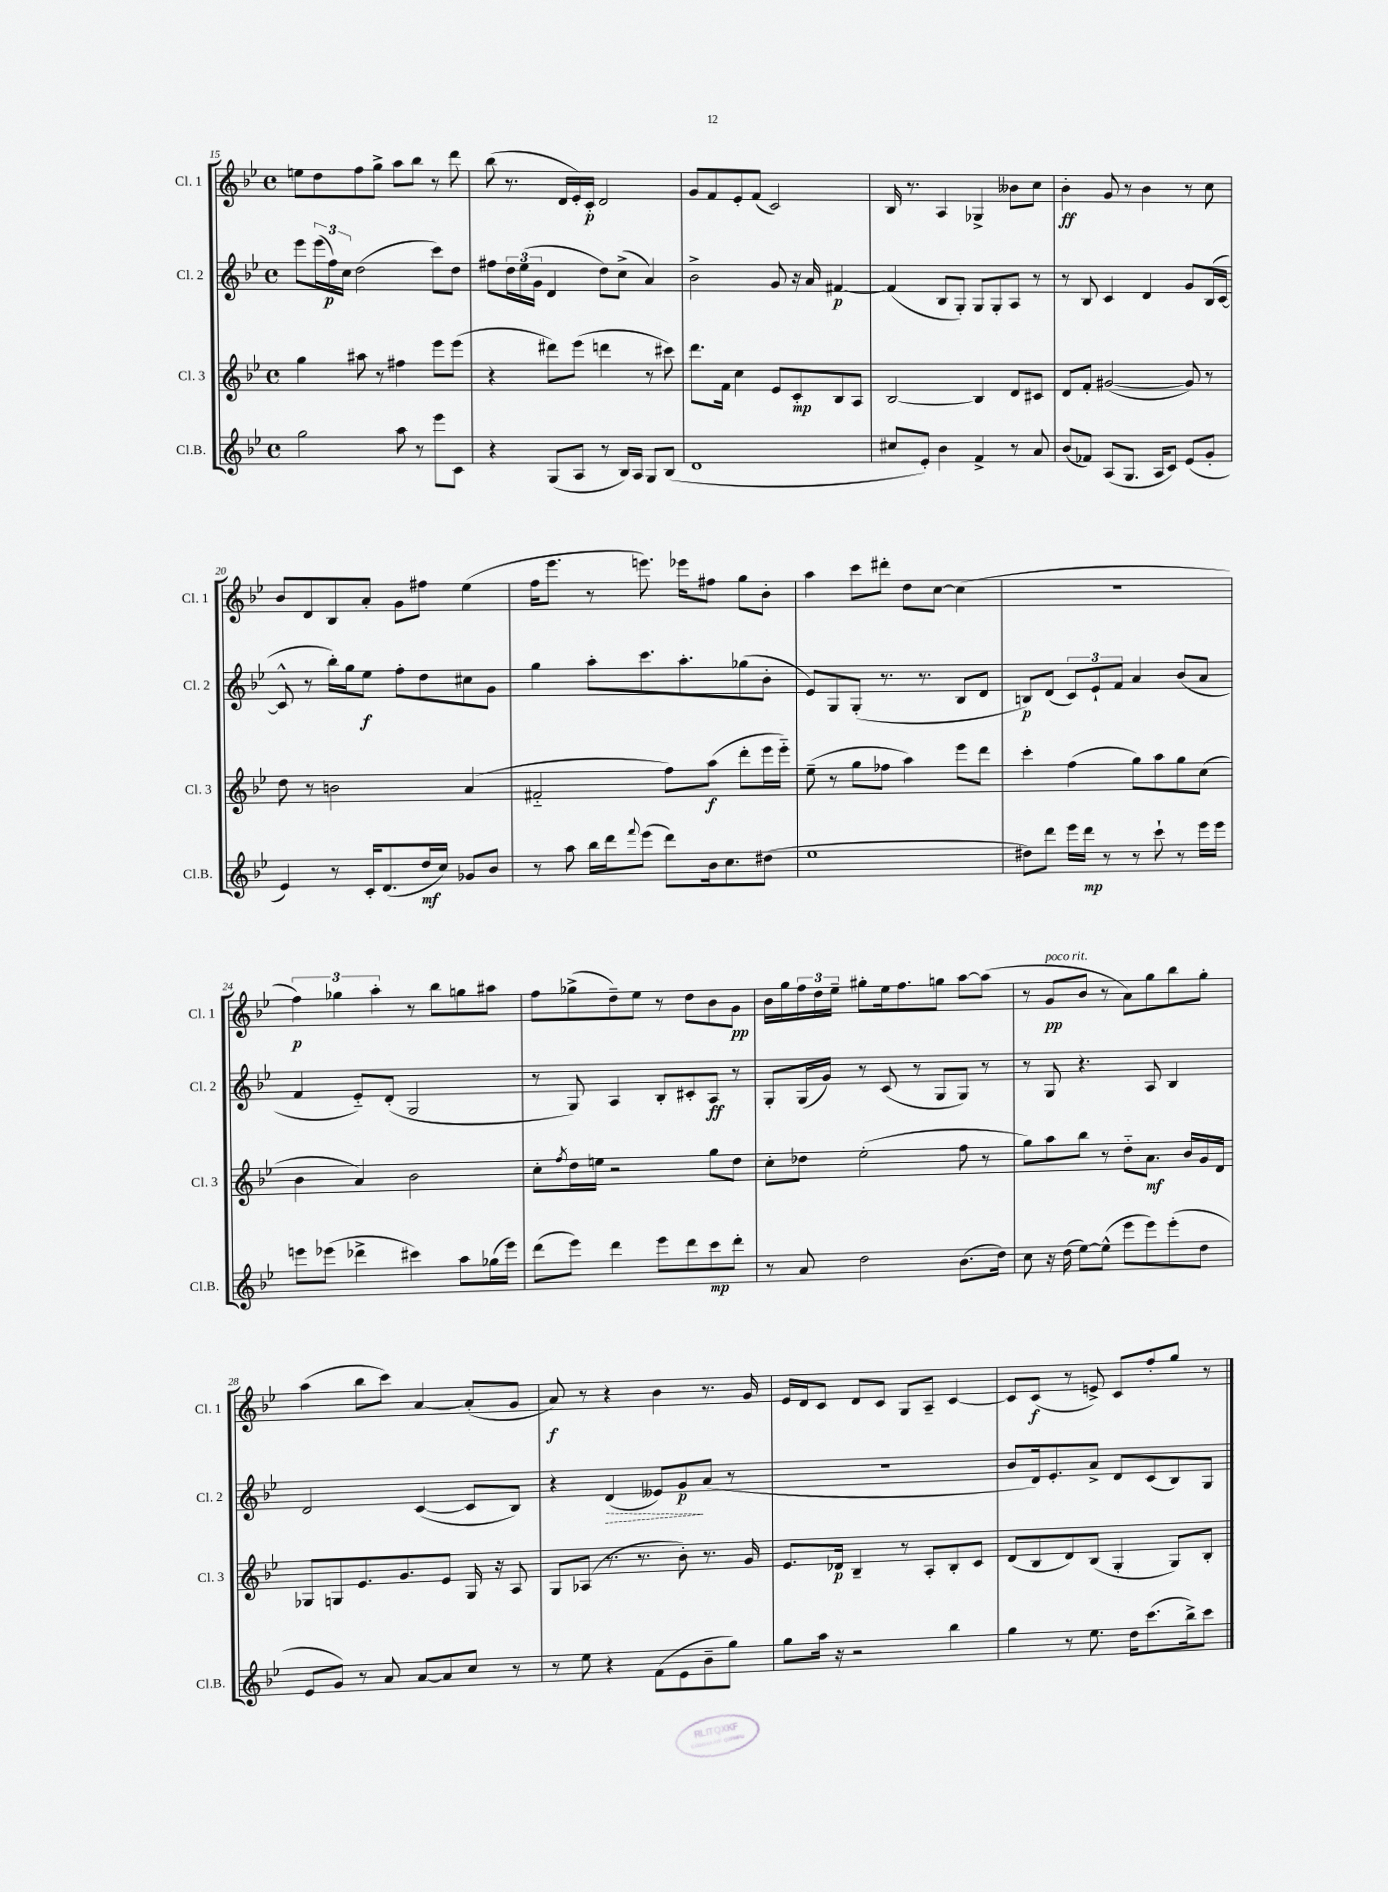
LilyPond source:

<<
\new StaffGroup <<
\new Staff = "s0" \with { instrumentName = "Cl. 1" shortInstrumentName = "Cl. 1" } {
    \clef treble \key bes \major \defaultTimeSignature \time 4/4
    e''8 d''8 f''8 g''8-> a''8 bes''8 r8 d'''8 |
    bes''8( r8. d'16 ees'16-.) c'16-.\p d'2 |
    g'8 f'8 ees'8-. f'8( c'2) |
    bes16 r8. a4 ges4-> beses'8 c''8 |
    bes'4-.\ff g'8 r8 bes'4 r8 c''8 |
    bes'8 d'8 bes8 a'8-. g'8 fis''8 ees''4( |
    f''16 ees'''8. r8 e'''8.) ees'''16 fis''8 g''8 bes'8-. |
    a''4 c'''8 dis'''8-. d''8 c''8~ c''4( |
    R1 |
    \tuplet 3/2 { f''4\p) ges''4 a''4-. } r8 bes''8 g''8 ais''8 |
    f''8 ges''8->( d''8--) ees''8 r8 d''8 bes'8 g'8\pp |
    bes'16 g''16 \tuplet 3/2 { f''16 d''16 ees''16-- } gis''8-. ees''16 f''8. g''8 a''8~ a''8( |
    r8 g'8\pp^\markup { \italic "poco rit." } bes'8 r8 a'8) g''8 bes''8 g''8-. |
    a''4( bes''8 c'''8) a'4~ a'8-.( g'8 |
    a'8\f) r8 r4 bes'4 r8. g'16 |
    ees'16 d'16 c'8 d'8 c'8 g8 a8-- c'4~ |
    c'8 c'8\f( r8 e'8->) c'8 f''8-. g''8 r8 \bar "|." |
}
\new Staff = "s1" \with { instrumentName = "Cl. 2" shortInstrumentName = "Cl. 2" } {
    \clef treble \key bes \major \defaultTimeSignature \time 4/4
    ees'''8 \tuplet 3/2 { ees'''16( f''16\p) c''16 } d''2( c'''8) d''8 |
    fis''8 \tuplet 3/2 { d''16 ees''16( g'16 } d'4 d''8) c''8->( a'4) |
    bes'2-> g'8 r16 a'16 fis'4~\p |
    fis'4( bes8 g8-.) g8 g8-. a8 r8 |
    r8 bes8 c'4 d'4 g'8 bes16( c'16~ |
    c'8-^ r8 bes''16-.) g''16 ees''8\f f''8-. d''8 cis''8 g'8 |
    g''4 a''8-. c'''8. a''8.-. ges''8( bes'8-. |
    ees'8) g8 g8-.( r8. r8. bes8 d'8 |
    b8\p) d'8( \tuplet 3/2 { c'8) ees'8-! f'8 } a'4 bes'8( a'8 |
    f'4 ees'8-_) d'8-.( g2 |
    r8 g8) a4 bes8-. cis'8-. a8\ff r8 |
    g8-. g16( g'16) r8 c'8( r8 g8 g8) r8 |
    r8 g8 r4. a8 bes4 |
    d'2 c'4~( c'8 bes8) |
    r4 \once \override Hairpin.style = #'dashed-line d'4\>( eeses'8) g'8\p\! a'8( r8 |
    r1 |
    bes'8 d'16) ees'8.-. a'8-> d'8 c'8( bes8) g8 \bar "|." |
}
\new Staff = "s2" \with { instrumentName = "Cl. 3" shortInstrumentName = "Cl. 3" } {
    \clef treble \key bes \major \defaultTimeSignature \time 4/4
    g''4 ais''8 r8 fis''4 ees'''8 ees'''8( |
    r4 dis'''8) ees'''8( d'''4 r8 cis'''8) |
    d'''8. f'16 c''4 ees'8 c'8-.\mp bes8 a8 |
    bes2~ bes4 d'8 cis'8 |
    d'8 f'8-. gis'2~( gis'8) r8 |
    d''8 r8 b'2 a'4( |
    fis'2-_ f''8) a''8\f( d'''8-. ees'''16 ees'''16-_) |
    ees''8--( r8 g''8 fes''8 a''4) ees'''8 d'''8 |
    c'''4-. f''4( g''8) a''8 g''8 c''8( |
    bes'4 a'4) bes'2 |
    c''8-. \acciaccatura { f''8 } d''16 e''16 r2 g''8 d''8 |
    c''8-. des''8 ees''2-.( f''8 r8 |
    g''8) a''8 bes''8 r8 d''8-_ a'8.\mf bes'16 g'16 d'16 |
    ges8 g8 ees'8. g'8. ees'8 g16 r16 a8 |
    g8 aes8( r8. r8. bes'8-.) r8. g'16 |
    ees'8. des'16\p bes4-- r8 a8-. bes8-. c'8 |
    d'8( bes8 d'8) bes8( g4-. g8) bes8-. \bar "|." |
}
\new Staff = "s3" \with { instrumentName = "Cl.B." shortInstrumentName = "Cl.B." } {
    \clef treble \key bes \major \defaultTimeSignature \time 4/4
    g''2 a''8 r8 ees'''8 c'8 |
    r4 g8( a8 r8 bes16) a16 g8 bes8( |
    d'1 |
    cis''8 ees'8-.) bes'4 f'4-> r8 a'8 |
    bes'8( fes'8) a8( g8. a16 c'8) ees'8( g'8-. |
    ees'4) r8 c'16-. d'8.( d''16\mf c''16) ges'8 bes'8 |
    r8 a''8 bes''16 d'''16 \appoggiatura { f'''8 } ees'''8( d'''8) bes'16 c''8. dis''8( |
    ees''1 |
    dis''8) d'''8 ees'''16 d'''16\mp r8 r8 c'''8-! r8 ees'''16 ees'''16 |
    e'''8 ees'''8( des'''4-> cis'''4) a''8 ges''16( ees'''16) |
    d'''8( ees'''8) d'''4 ees'''8 d'''8 c'''8\mp d'''8-. |
    r8 a'8 d''2 bes'8.( d''16) |
    c''8 r16 d''16( ees''8~) ees''8-^( ees'''8 ees'''8) ees'''8-.( d''8 |
    ees'8 g'8) r8 a'8 a'8~ a'8 c''8 r8 |
    r8 ees''8 r4 f'8( ees'8 bes'8-- g''8) |
    g''8 a''16 r16 r2 bes''4 |
    g''4 r8 ees''8. d''16 c'''8.( bes''16->) c'''8 \bar "|." |
}
>>
>>
\layout { \context { \Score currentBarNumber = #15 } }
